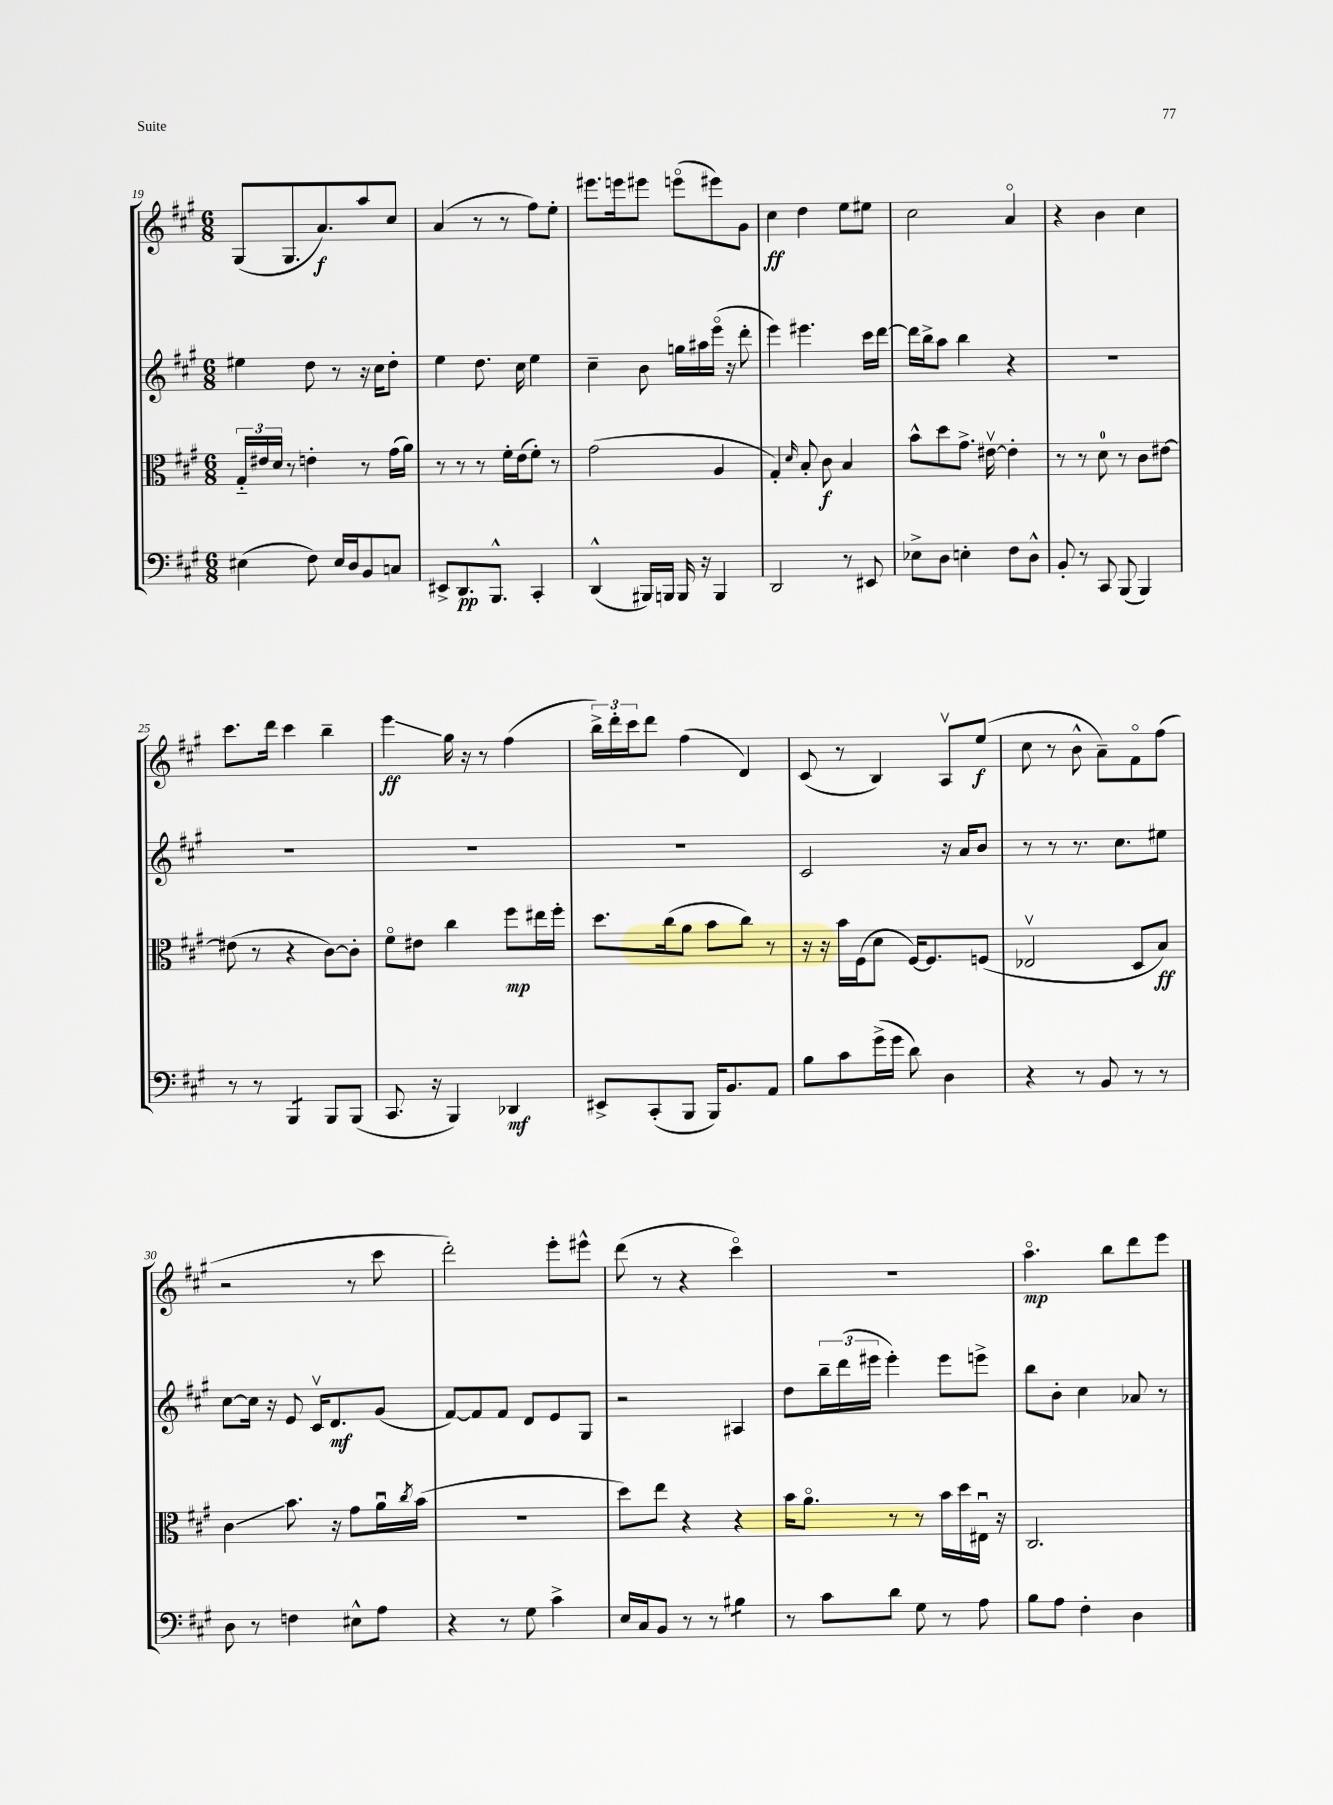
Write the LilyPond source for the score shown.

<<
\new StaffGroup <<
\new Staff = "s0" {
    \clef treble \key a \major \numericTimeSignature \time 6/8
    gis8( gis8. a'8.\f) a''8 cis''8 |
    a'4( r8 r8 fis''8) e''8-. |
    eis'''8. e'''16 eis'''8 e'''8\flageolet( eis'''8) gis'8 |
    cis''4\ff d''4 e''8 eis''8 |
    cis''2 a'4\flageolet |
    r4 b'4 cis''4 |
    cis'''8. d'''16 cis'''4 b''4-- |
    e'''4\glissando\ff gis''16 r16 r8 fis''4( |
    \tuplet 3/2 { b''16->) d'''16-. cis'''16 } d'''8 fis''4( d'4) |
    cis'8( r8 b4) a8\upbow e''8\f( |
    cis''8 r8 b'8-^ a'8--) fis'8\flageolet fis''8( |
    r2 r8 cis'''8 |
    d'''2-.) e'''8-. eis'''8-^ |
    d'''8( r8 r4 cis'''4\flageolet) |
    R2. |
    a''4.\flageolet\mp b''8 d'''8 e'''8 \bar "|." |
}
\new Staff = "s1" {
    \clef treble \key a \major \numericTimeSignature \time 6/8
    eis''4 d''8 r8 r16 cis''16 d''8-. |
    e''4 d''8. cis''16 e''4 |
    cis''4-- b'8 g''16 ais''16 e'''16\flageolet( r16 d'''8-. |
    e'''4) eis'''4. cis'''16 d'''16~ |
    d'''16 b''16-> a''8 b''4 r4 |
    R2. |
    R2. |
    R2. |
    R2. |
    cis'2 r16 a'16 b'8 |
    r8 r8 r8. cis''8. eis''8 |
    cis''8~ cis''16 r16 e'8 cis'16\upbow d'8.\mf gis'8( |
    fis'8~) fis'8 fis'8 d'8 e'8 gis8 |
    r2 ais4 |
    d''8 \tuplet 3/2 { b''16-- d'''16( eis'''16 } eis'''4-.) eis'''8 e'''8-> |
    b''8 b'8-. cis''4 aes'8 r8 \bar "|." |
}
\new Staff = "s2" {
    \clef alto \key a \major \numericTimeSignature \time 6/8
    \tuplet 3/2 { gis16-_ eis'16 d'16 } r8 e'4-. r8 gis'16( a'16) |
    r8 r8 r8 fis'16-. e'16( fis'8-.) r8 |
    gis'2( a4 |
    gis4-.) \grace { d'16 } b8-. cis'8\f b4 |
    b'8-^ d''8 gis'8.-> eis'16~\upbow eis'4-. |
    r8 r8 d'8-0 r8 cis'8 eis'8~ |
    eis'8( r8 r4 cis'8~) cis'8-. |
    fis'8\flageolet eis'8 cis''4 fis''8\mp eis''16 fis''16-. |
    d''8. cis''16( a'8 b'8 cis''8) r8 |
    r16 r16 b'16 fis16( d'8 fis16~) fis8. f8( |
    ees2\upbow d8 b8\ff) |
    cis'4\glissando b'8. r16 gis'8 a'16\downbow \acciaccatura { cis''8 } b'16( |
    R2. |
    d''8) e''8 r4 r4 |
    b'16 a'8.\flageolet r8 r8 b'16 d''16 eis16\downbow r16 |
    cis2. \bar "|." |
}
\new Staff = "s3" {
    \clef bass \key a \major \numericTimeSignature \time 6/8
    eis4( fis8) eis16 d16 b,8 c8 |
    eis,8-> d,8.\pp b,,8.-^ cis,4-. |
    d,4-^( bis,,16) b,,16 b,,16 r16 b,,4 |
    d,2 r8 eis,8 |
    ees8-> d8 e4-. fis8 d8-^ |
    b,8-. r8 cis,8 b,,8( b,,4) |
    r8 r8 b,,4:8 b,,8 b,,8( |
    cis,8. r16 b,,4) des,4\mf |
    eis,8-> cis,8-.( b,,8 b,,16) b,8. a,8 |
    b8 cis'8 gis'16->( gis'16 d'8) d4 |
    r4 r8 b,8 r8 r8 |
    d8 r8 f4 eis8-^ a8 |
    r4 r8 gis8 cis'4-> |
    e16 cis16 b,8 r8 r8 bis4:8 |
    r8 cis'8 d'8 gis8 r8 a8 |
    b8 a8 fis4-. d4 \bar "|." |
}
>>
>>
\layout { \context { \Score currentBarNumber = #19 } }
